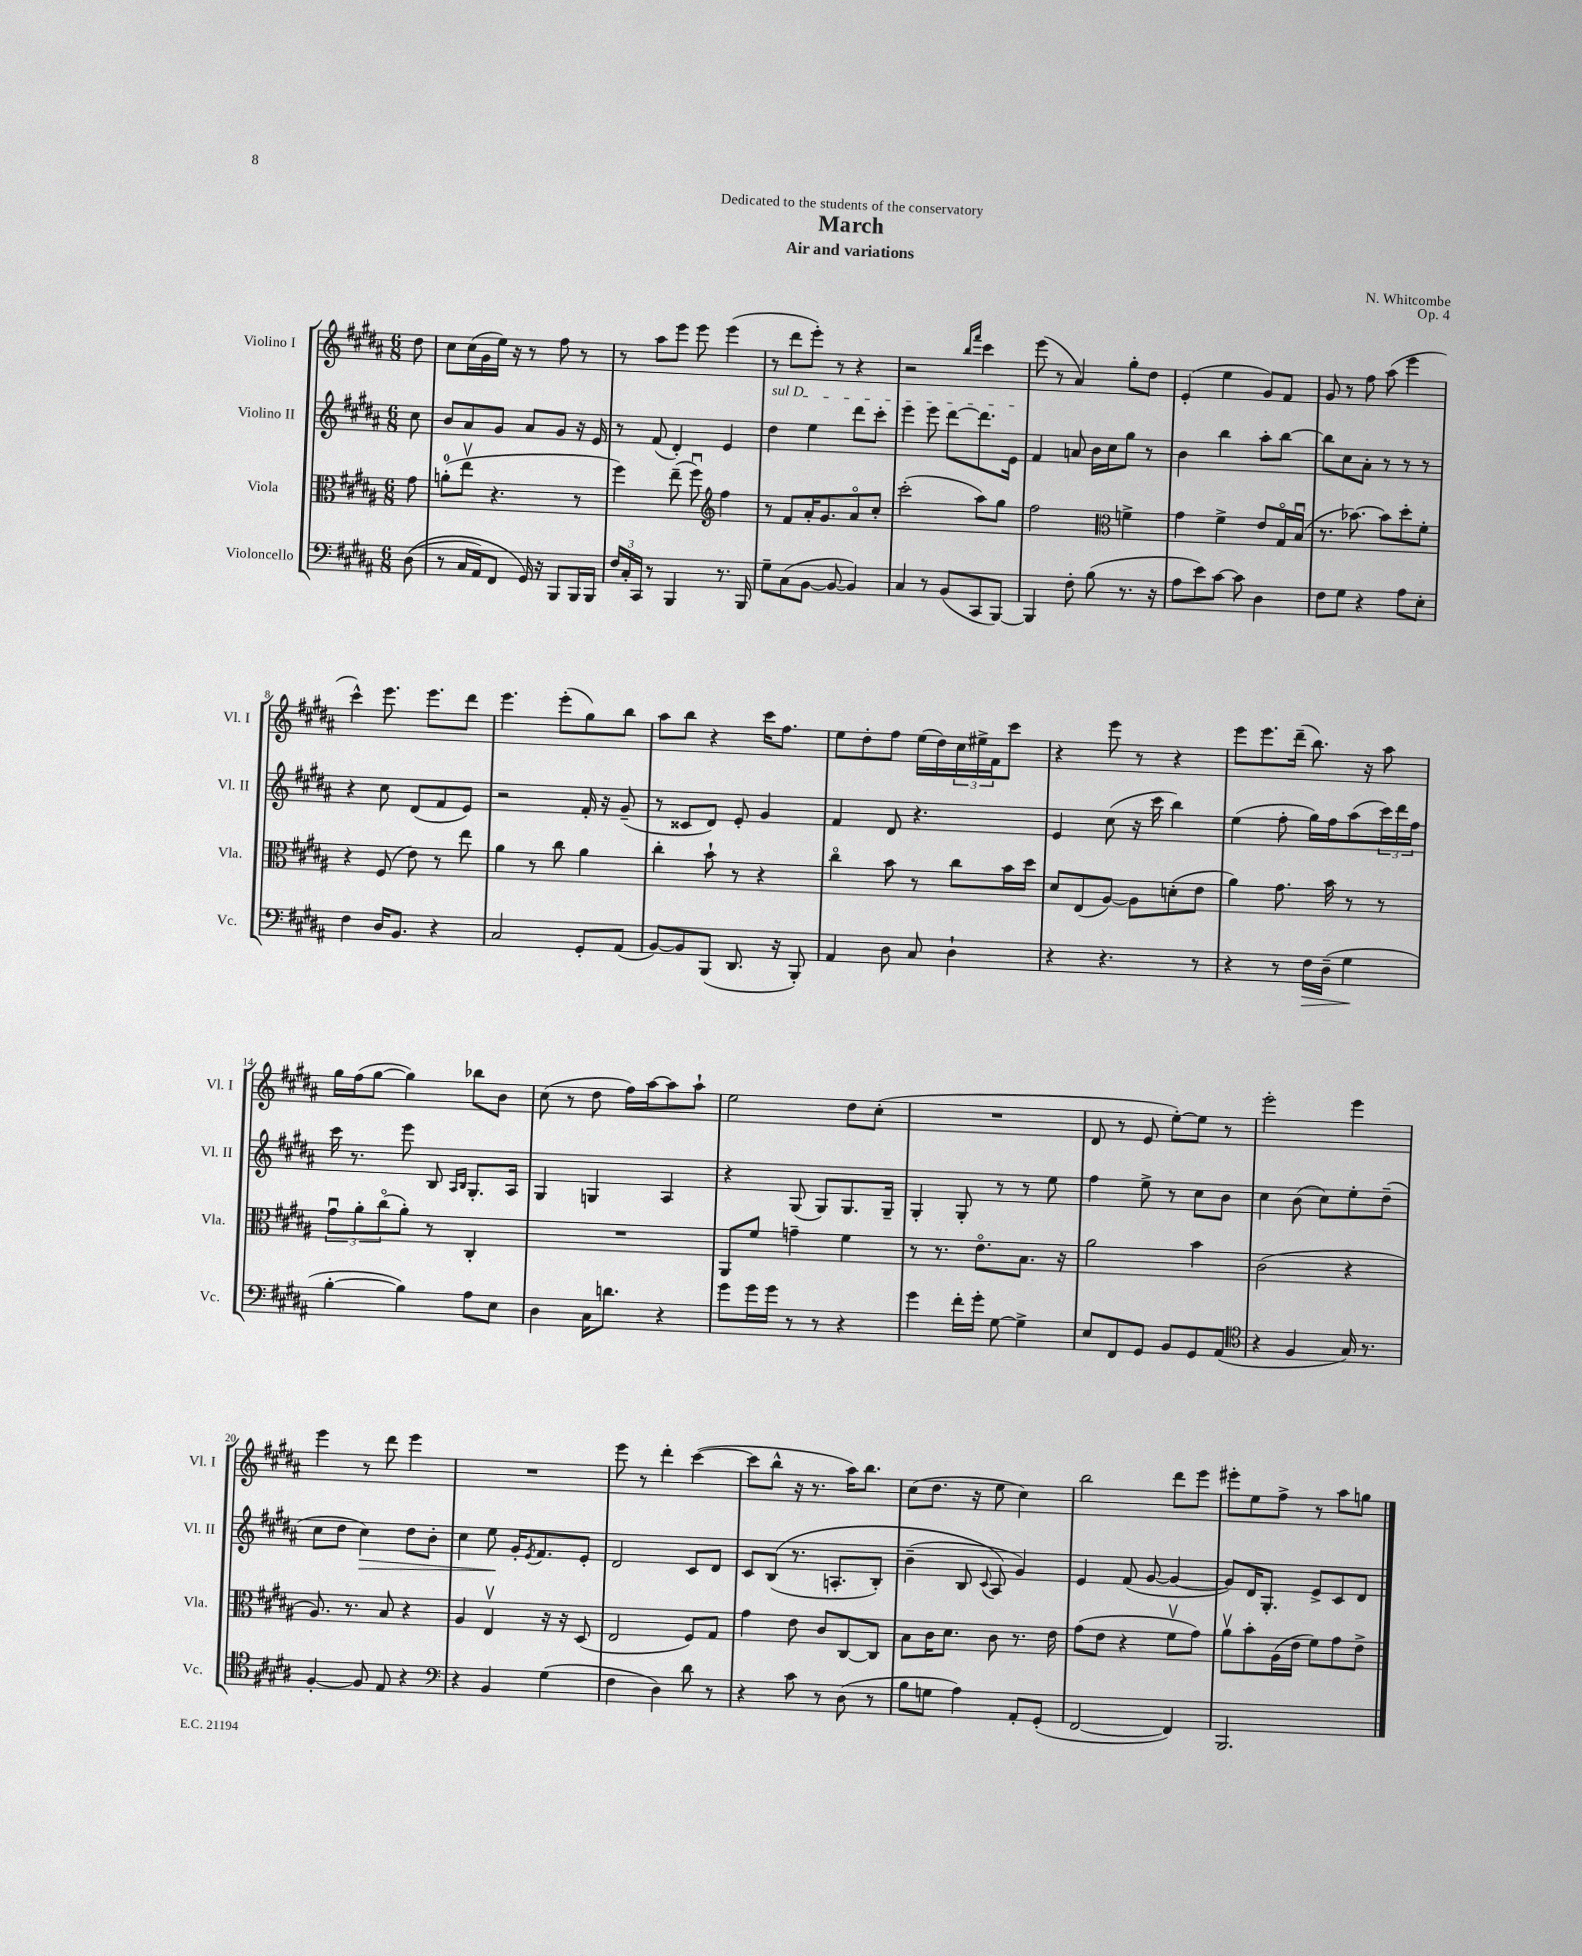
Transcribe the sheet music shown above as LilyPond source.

\header { title = "March" composer = "N. Whitcombe" subtitle = "Air and variations" dedication = "Dedicated to the students of the conservatory" opus = "Op. 4" }
<<
\new StaffGroup <<
\new Staff = "s0" \with { instrumentName = "Violino I" shortInstrumentName = "Vl. I" } {
    \clef treble \key b \major \numericTimeSignature \time 6/8 \partial 8
    dis''8 |
    cis''8 cis''16( gis'16 e''16) r16 r8 fis''8 r8 |
    r8 ais''8 e'''8 e'''8 e'''4( |
    r8 dis'''8 e'''8-.) r8 r4 |
    r2 \grace { b''16 fis'''16 } cis'''4 |
    e'''8( r8 ais'4) gis''8-. dis''8 |
    e'4-.( e''4 gis'8) fis'8 |
    gis'8 r8 fis''8 ais''8( e'''4 |
    cis'''4-^) e'''8. e'''8. dis'''8 |
    e'''4. e'''8-.( gis''8) b''8 |
    ais''8 b''8 r4 cis'''16 fis''8. |
    e''8 dis''8-. fis''8 e''16( dis''16) \tuplet 3/2 { cis''16 eis''16-> fis'16 } cis'''8 |
    r4 e'''8 r8 r4 |
    e'''8 e'''8. dis'''16--( b''8.) r16 ais''8 |
    gis''16 fis''16( gis''8~ gis''4) bes''8 b'8 |
    cis''8( r8 dis''8 fis''16) ais''16~ ais''8 ais''8-! |
    e''2 dis''8 cis''8-.( |
    R2. |
    dis'8 r8 e'8 e''8~-.) e''8 r8 |
    e'''2-. e'''4 |
    e'''4 r8 dis'''8 e'''4 |
    R2. |
    e'''8 r8 dis'''4-. cis'''4~( |
    cis'''8 b''8-^ r16 r8. ais''16) b''8. |
    cis''8( dis''8. r16 e''8 cis''4) |
    b''2 dis'''8 e'''8 |
    eis'''8-. e''8 fis''8-> r8 ais''8 g''8 \bar "|." |
}
\new Staff = "s1" \with { instrumentName = "Violino II" shortInstrumentName = "Vl. II" } {
    \clef treble \key b \major \numericTimeSignature \time 6/8 \partial 8
    cis''8 |
    b'8 ais'8 gis'8 ais'8 gis'8 r16 e'16 |
    r8 fis'8( dis'4-.) e'4 |
    \once \override TextSpanner.bound-details.left.text = \markup { \italic "sul D" } dis''4\startTextSpan e''4 dis'''8 cis'''8-. |
    e'''4 e'''8 dis'''8~ dis'''8. e'16\stopTextSpan |
    fis'4 a'8 b'16 cis''16 gis''8 r8 |
    b'4 b''4 ais''8-. b''8~ |
    b''8 cis''8 ais'8-. r8 r8 r8 |
    r4 cis''8 dis'8( fis'8 e'8) |
    r2 fis'16-. r16 gis'8--( |
    r8 cisis'8 dis'8) e'8-. gis'4 |
    fis'4 dis'8 r4. |
    e'4 cis''8( r16 cis'''16 b''4) |
    e''4( fis''8-. gis''16) fis''16 ais''8( \tuplet 3/2 { cis'''16) dis'''16 fis''16 } |
    cis'''16 r8. e'''8 b8 \grace { ais16 b16 } gis8.-. ais16 |
    gis4 g4 ais4 |
    r4 gis8( gis8) gis8. gis16-- |
    gis4-. gis8-. r8 r8 e''8 |
    fis''4 e''8-> r8 cis''8 b'8 |
    cis''4 b'8( cis''8) e''8-. dis''8--( |
    cis''8 dis''8 cis''4\>) dis''8 b'8-. |
    cis''4 e''8\! gis'16-. \acciaccatura { e'8 } fis'8. e'8-. |
    dis'2 cis'8 dis'8 |
    cis'8 b8(\( r8. a8.-. b8-.) |
    b'4--( b8 \appoggiatura { cis'8 } ais8\) gis'4) |
    e'4 fis'8( gis'8~ gis'4~ |
    gis'8) dis'16 gis8.-. e'8-> cis'8 dis'8 \bar "|." |
}
\new Staff = "s2" \with { instrumentName = "Viola" shortInstrumentName = "Vla." } {
    \clef alto \key b \major \numericTimeSignature \time 6/8 \partial 8
    gis'8 |
    a'8-0-.( e''8\upbow r4. r8 |
    fis''4) e''8--( fis''8\downbow) \clef treble fis''4 |
    r8 fis'8 ais'16-. gis'8. ais'8\flageolet cis''8-. |
    cis'''2-.( ais''8) gis''8 |
    fis''2 \clef alto f'4-> |
    gis'4 fis'4-> e'8 gis16\flageolet b16\downbow( |
    r8. bes'8.~) bes'8 dis''8-. fis'8-. |
    r4 fis8( e'8) r8 e''8 |
    ais'4 r8 cis''8 ais'4 |
    cis''4-. b'8-! r8 r4 |
    cis''4\flageolet b'8 r8 cis''8 b'16 dis''16 |
    dis'8 e8( ais8~) ais8 d'8-.( e'8 |
    ais'4) gis'8. b'16 r8 r8 |
    \tuplet 3/2 { gis'8\downbow ais'8-. cis''8\flageolet( } ais'8-.) r8 cis4-. |
    R2. |
    ais,8 fis'8 g'4-- fis'4 |
    r8 r8. e'8.\flageolet b8. r16 |
    ais'2 b'4 |
    cis'2( r4 |
    ais8.) r8. b8 r4 |
    ais4 e4\upbow r16 r16 dis8( |
    e2 fis8) gis8 |
    gis'4 e'8 cis'8 cis8~ cis8 |
    b8 cis'16 dis'8. cis'8 r8. e'16 |
    gis'8( e'8 r4 fis'8\upbow gis'8) |
    ais'8\upbow b'8-. ais16( e'16 fis'8) gis'8 e'8-> \bar "|." |
}
\new Staff = "s3" \with { instrumentName = "Violoncello" shortInstrumentName = "Vc." } {
    \clef bass \key b \major \numericTimeSignature \time 6/8 \partial 8
    dis8(\( |
    r8 cis16 ais,16) fis,8 gis,16\) r16 b,,8 b,,16 b,,16 |
    \tuplet 3/2 { fis16 cis16-. cis,16 } r8 b,,4 r8. b,,16 |
    gis8-- cis8( b,8~ b,8~ b,4) |
    cis4 r8 b,8( cis,8 b,,8~) |
    b,,4 fis8-. b8( r8. r16 |
    ais8 e'8) cis'8~ cis'8 dis4 |
    fis8 gis8 r4 ais8 e8-. |
    fis4 dis16 b,8. r4 |
    cis2 gis,8-. ais,8( |
    b,8~) b,8 b,,8( dis,8. r16 b,,8-.) |
    ais,4 dis8 cis8 dis4-! |
    r4 r4. r8 |
    r4 r8 fis16\> dis16--( gis4\! |
    b4~-. b4) ais8 e8 |
    dis4 cis16 d'8. r4 |
    gis'8 gis'16 gis'16 r8 r8 r4 |
    gis'4 fis'16-. gis'16-. gis8~ gis4-> |
    e8 fis,8 gis,8 b,8 gis,8 ais,8( |
    \clef tenor r4 fis4 gis16) r8. |
    fis4~-. fis8 e8 r4 |
    \clef bass r4 b,4 gis4( |
    fis4 dis4) dis'8 r8 |
    r4 cis'8 r8 dis8( r8 |
    b8 g8 ais4) ais,8-. gis,8-.( |
    fis,2~ fis,4) |
    b,,2. \bar "|." |
}
>>
>>
